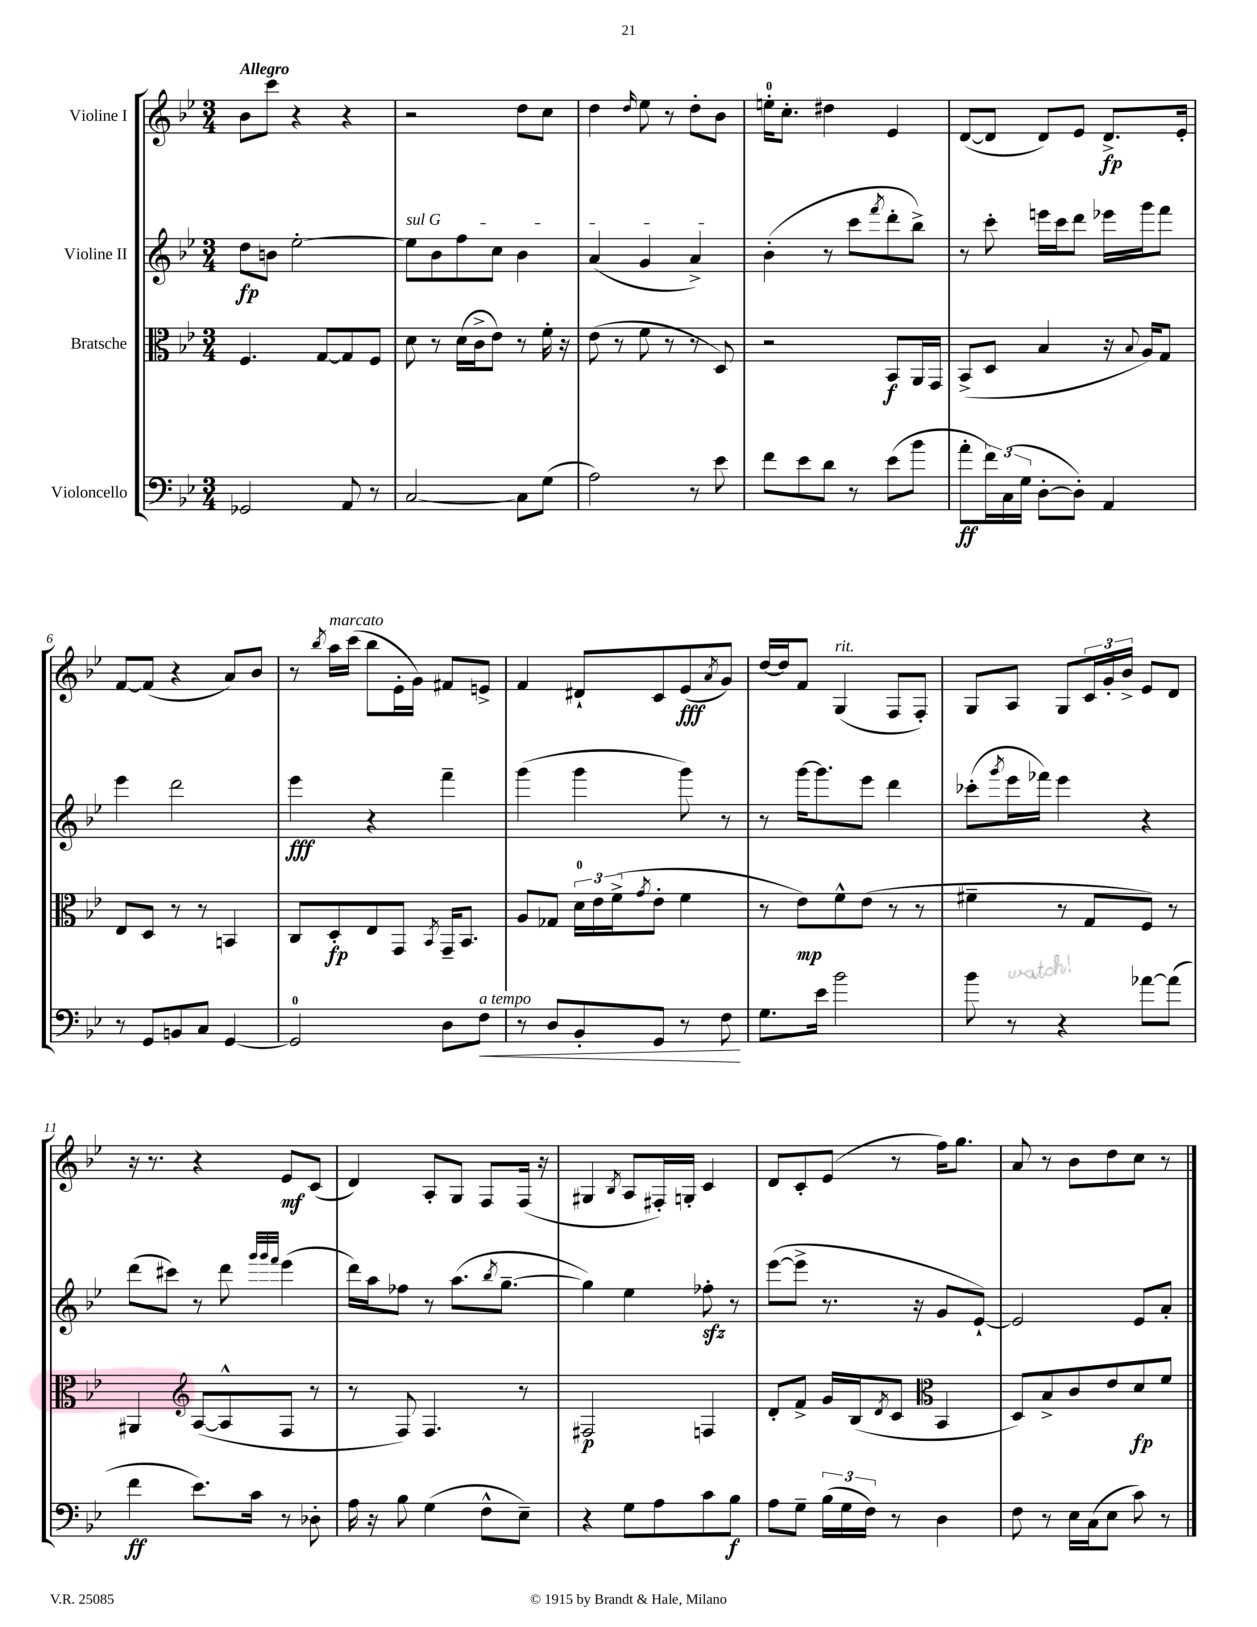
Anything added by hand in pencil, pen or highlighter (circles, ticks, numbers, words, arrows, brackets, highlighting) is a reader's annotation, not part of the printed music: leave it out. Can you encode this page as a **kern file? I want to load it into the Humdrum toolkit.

**kern	**dynam	**kern	**dynam	**kern	**dynam	**kern	**dynam
*part4	*part4	*part3	*part3	*part2	*part2	*part1	*part1
*staff4	*staff4	*staff3	*staff3	*staff2	*staff2	*staff1	*staff1
*I"Violoncello	*	*I"Bratsche	*	*I"Violine II	*	*I"Violine I	*
*clefF4	*	*clefC3	*	*clefG2	*	*clefG2	*
*k[b-e-]	*	*k[b-e-]	*	*k[b-e-]	*	*k[b-e-]	*
*M3/4	*	*M3/4	*	*M3/4	*	*M3/4	*
=1	=1	=1	=1	=1	=1	=1	=1
!	!	!	!	!	!	!LO:TX:a:B:t=Allegro	!
2GG-X/	.	4.F/	.	8dd\L	fp	8b-\L	.
.	.	.	.	8bn\J	.	8ccc\J	.
.	.	.	.	[2ee-'\	.	4r	.
.	.	[8G/L	.	.	.	.	.
8AA/	.	8G/]	.	.	.	4r	.
8r	.	8F/J	.	.	.	.	.
=2	=2	=2	=2	=2	=2	=2	=2
!	!	!	!	!LO:TX:a:i:t=sul G	!	!	!
[2C/	.	8d\	.	8ee-\L]	.	2r	.
.	.	8r	.	8b-\	.	.	.
.	.	(16d\LL	.	8ff\	.	.	.
.	.	16c^\J	.	.	.	.	.
.	.	8e-\J)	.	8cc\J	.	.	.
8C\L]	.	8r	.	4b-\	.	8dd\L	.
(8G\J	.	16f'\	.	.	.	8cc\J	.
.	.	16r	.	.	.	.	.
=3	=3	=3	=3	=3	=3	=3	=3
2A\)	.	(8e-\	.	(4a/	.	4dd\	.
.	.	8r	.	.	.	.	.
.	.	.	.	.	.	16qqdd/	.
.	.	8f\	.	4g/	.	8ee-\	.
.	.	8r	.	.	.	8r	.
8r	.	8r	.	4a^/)	.	8dd'\L	.
8e-\	.	8D/)	.	.	.	8b-\J	.
=4	=4	=4	=4	=4	=4	=4	=4
8f\L	.	2r	.	(4b-'\	.	16een'\KL	.
.	.	.	.	.	.	8.cc'\J	.
8e-\	.	.	.	.	.	.	.
8d\J	.	.	.	8r	.	4dd#X\	.
8r	.	.	.	8ccc\L	.	.	.
.	.	.	.	8qfff/	.	.	.
(8e-\L	.	8BB-/L	f	8ddd'\	.	4e-/	.
8b-\J	.	16AA/L	.	8bb-^\J)	.	.	.
.	.	16GG/JJ	.	.	.	.	.
=5	=5	=5	=5	=5	=5	=5	=5
8a'\L	ff	(8BB-^/L	.	8r	.	([8d/L	.
24f\L)	.	8D/J	.	8ccc'\	.	8d/J]	.
(24C\	.	.	.	.	.	.	.
24G\JJ	.	.	.	.	.	.	.
[8D'\L	.	4B-/	.	16eeen\LL	.	8d/L)	.
.	.	.	.	16ccc\J	.	.	.
8D'\J])	.	.	.	8ddd\J	.	8e-/J	.
4AA/	.	16r	.	16eee-X\LL	.	8.d^/L	fp
.	.	8qqB-/	.	.	.	.	.
.	.	16A/KL)	.	16ggg\J	.	.	.
.	.	8G/J	.	8fff\J	.	.	.
.	.	.	.	.	.	16e-'/Jk	.
!!LO:LB:g=z
=6	=6	=6	=6	=6	=6	=6	=6
8r	.	8E-/L	.	4eee-\	.	[8f/L	.
8GG/L	.	8D/J	.	.	.	(8f/J]	.
8BBn/	.	8r	.	2ddd\	.	4r	.
8C/J	.	8r	.	.	.	.	.
[4GG/	.	4BBn/	.	.	.	8a/L)	.
.	.	.	.	.	.	8b-/J	.
=7	=7	=7	=7	=7	=7	=7	=7
2GG/]	.	8C/L	.	4eee-\	fff	8r	.
.	.	.	.	.	.	8qbb-/	.
!	!	!	!	!	!	!LO:TX:a:i:t=marcato	!
.	.	8D'/	fp	.	.	16aa\LL	.
.	.	.	.	.	.	(16ccc\JJ	.
.	.	8E-/	.	4r	.	8bb-\L	.
.	.	8GG/J	.	.	.	16e-'\L	.
.	.	.	.	.	.	16g\JJ)	.
.	.	8qBB-/	.	.	.	.	.
8D\L	.	16GG~/KL	.	4fff~\	.	8f#X/L	.
.	.	8.BB-/J	.	.	.	.	.
!LO:TX:a:i:t=a tempo	!	!	!	!	!	!	!
!	!LO:HP:b	!	!	!	!	!	!
8F\J	<	.	.	.	.	8en^/J	.
=8	=8	=8	=8	=8	=8	=8	=8
8r	.	8A/L	.	(4ggg\	.	4f/	.
8D/L	.	8G-X/J	.	.	.	.	.
8BB-'/	.	24d\LL	.	4ggg\	.	8d#X`/L	.
.	.	24e-\	.	.	.	.	.
.	.	(24f^\J	.	.	.	.	.
.	.	8qg/	.	.	.	.	.
8GG/J	.	8e-'\J	.	.	.	8c/	.
8r	.	4f\	.	8ggg\)	.	(8e-/	fff
.	.	.	.	.	.	8qa/	.
8F\	.	.	.	8r	.	8g/J)	.
.	[	.	.	.	.	.	.
=9	=9	=9	=9	=9	=9	=9	=9
8.G\L	.	8r	.	8r	.	[16dd/LL	.
.	.	.	.	.	.	16dd/J]	.
.	.	8e-\L)	mp	[16ggg\KL	.	8f/J	.
16e-\Jk	.	.	.	8.ggg\]	.	.	.
!	!	!	!	!	!	!LO:TX:a:i:t=rit.	!
2b-\	.	8f^^\	.	.	.	(4G/	.
.	.	(8e-\J	.	8eee-\J	.	.	.
.	.	8r	.	4ddd\	.	8F/L	.
.	.	8r	.	.	.	8F'/J)	.
=10	=10	=10	=10	=10	=10	=10	=10
8b-\	.	4f#X~\	.	(8ccc-X'\L	.	8G/L	.
.	.	.	.	8qggg/	.	.	.
8r	.	.	.	16eee-\L	.	8A/J	.
.	.	.	.	16fff-X\JJ)	.	.	.
4r	.	8r	.	4eee-\	.	8G/L	.
.	.	8G/L	.	.	.	24c/L	.
.	.	.	.	.	.	24g'/	.
.	.	.	.	.	.	24b-^/JJ	.
[8a-X\L	.	8F/J)	.	4r	.	8e-/L	.
(8a-\J]	.	8r	.	.	.	8d/J	.
!!LO:LB:g=z
=11	=11	=11	=11	=11	=11	=11	=11
4f\	ff	4AA#X/	.	(8ddd\L	.	16r	.
.	.	.	.	.	.	8.r	.
.	.	.	.	8ccc#X\J)	.	.	.
*	*	*clefG2	*	*	*	*	*
8.e-\L)	.	([8A/L	.	8r	.	4r	.
.	.	8A^^/]	.	8ddd\	.	.	.
16c\Jk	.	.	.	.	.	.	.
.	.	.	.	32qqggg/LLL	.	.	.
.	.	.	.	32qqggg/	.	.	.
.	.	.	.	32qqfff/JJJ	.	.	.
8r	.	8F/J	.	(4eee-\	.	8e-/L	mf
8D-X'\	.	8r	.	.	.	(8c/J	.
=12	=12	=12	=12	=12	=12	=12	=12
16A\	.	8r	.	16ddd\LL)	.	4d/)	.
16r	.	.	.	16aa\J	.	.	.
8B-\	.	8F/)	.	8ff-X\J	.	.	.
(4G\	.	4.F/	.	8r	.	8A'/L	.
.	.	.	.	(8.aa\L	.	8G/J	.
8F^^\L	.	.	.	.	.	8F/L	.
.	.	.	.	8qbb-/	.	.	.
.	.	.	.	[8.gg~\J	.	.	.
8E-~\J)	.	8r	.	.	.	(16F/Jk	.
.	.	.	.	.	.	16r	.
=13	=13	=13	=13	=13	=13	=13	=13
4r	.	2F#X/	p	4gg\])	.	4G#X/	.
.	.	.	.	.	.	8qB-/	.
8G\L	.	.	.	4ee-\	.	8A/L	.
8A\	.	.	.	.	.	16F#X'/L)	.
.	.	.	.	.	.	16Gn'/JJ	.
8c\	.	4Fn/	.	8ff-Xzz'\	.	4c/	.
8B-\J	f	.	.	8r	.	.	.
=14	=14	=14	=14	=14	=14	=14	=14
8A\L	.	8d'/L	.	([8eee-\L	.	8d/L	.
8G~\J	.	8f^/J	.	8eee-^\J]	.	8c'/	.
(24B-\LL	.	16g/LL	.	8.r	.	(8e-/J	.
24G\	.	.	.	.	.	.	.
.	.	(16B-/J	.	.	.	.	.
24F\JJ)	.	.	.	.	.	.	.
.	.	8qd/	.	.	.	.	.
8r	.	8c/J	.	.	.	8r	.
.	.	.	.	16r	.	.	.
*	*	*clefC3	*	*	*	*	*
4D\	.	4BB-/	.	8g/L	.	16ff\KL)	.
.	.	.	.	.	.	8.gg\J	.
.	.	.	.	[8e-`/J)	.	.	.
=15	=15	=15	=15	=15	=15	=15	=15
8F\	.	8D/L)	.	2e-/]	.	8a/	.
8r	.	8B-^/	.	.	.	8r	.
16E-\LL	.	8c/	.	.	.	8b-\L	.
(16C\J	.	.	.	.	.	.	.
8E-\J	.	8e-/	.	.	.	8dd\	.
8c\)	.	8d/	fp	8e-/L	.	8cc\J	.
8r	.	8f/J	.	8a'/J	.	8r	.
==	==	==	==	==	==	==	==
*-	*-	*-	*-	*-	*-	*-	*-
